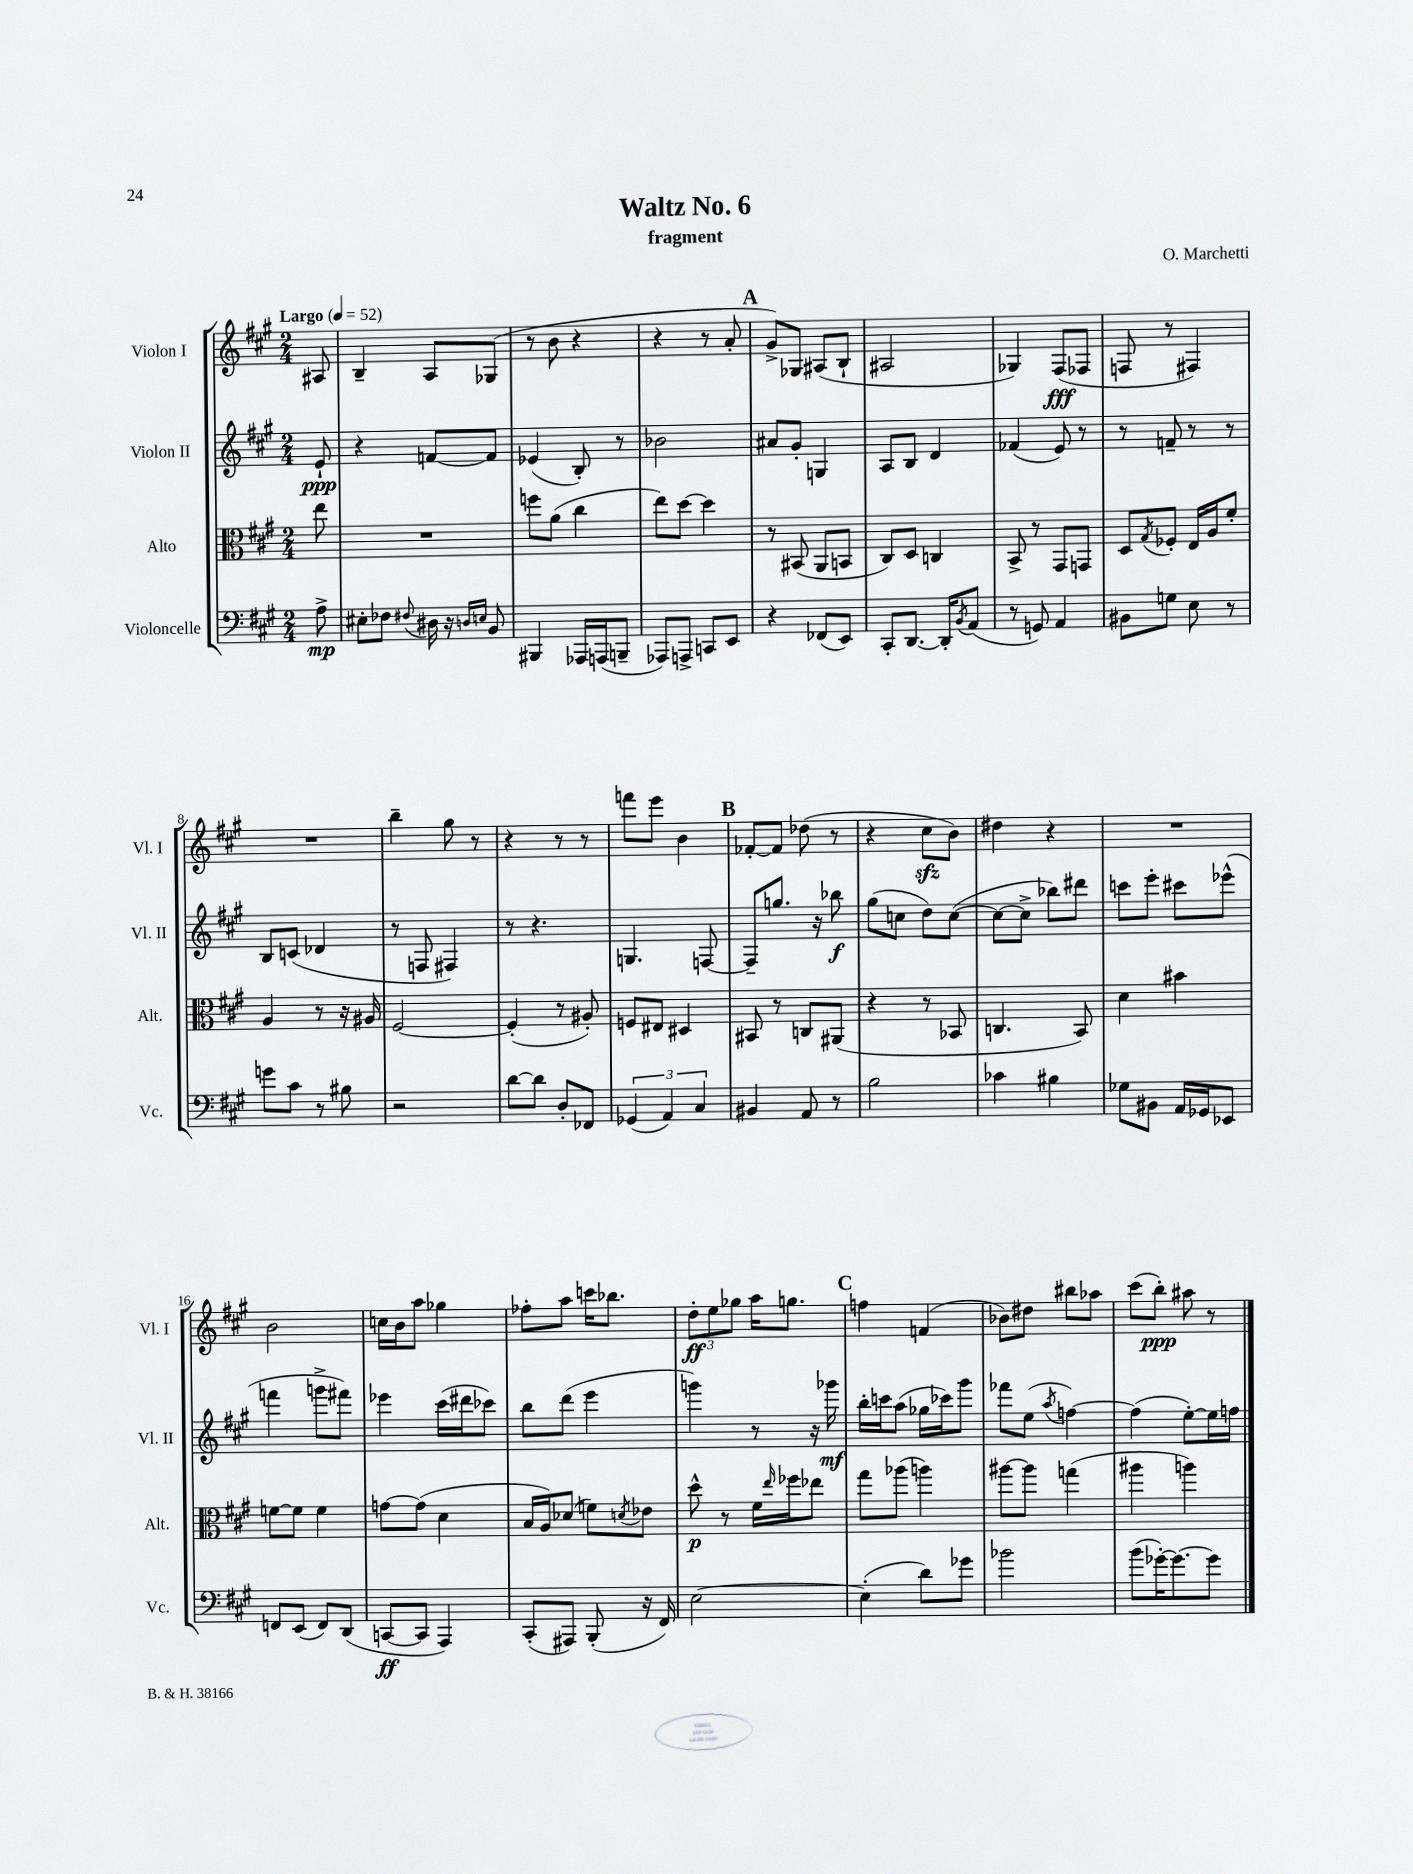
\header { title = "Waltz No. 6" composer = "O. Marchetti" subtitle = "fragment" }
<<
\new StaffGroup <<
\new Staff = "s0" \with { instrumentName = "Violon I" shortInstrumentName = "Vl. I" } {
    \clef treble \key a \major \numericTimeSignature \time 2/4 \partial 8 \tempo "Largo" 4 = 52
    ais8 |
    b4-- a8 ges8( |
    r8 b'8 r4 |
    r4 r8 a'8-. |
    \mark \markup { \bold "A" } gis'8->) ges8 ais8( b8-! |
    ais2 |
    ges4) fis8\fff( fes8 |
    f8 r8 fis4) |
    R2 |
    b''4-- gis''8 r8 |
    r4 r8 r8 |
    f'''8 e'''8 b'4 |
    \mark \markup { \bold "B" } fes'8~-. fes'8 des''8( r8 |
    r4 cis''8\sfz b'8) |
    dis''4 r4 |
    R2 |
    b'2 |
    c''16 b'16 a''8 ges''4 |
    fes''8-. a''8 c'''16 bes''8. |
    \tuplet 3/2 { d''8-.\ff e''8 ges''8 } a''16 g''8. |
    \mark \markup { \bold "C" } f''4 f'4( |
    bes'8) dis''8 bis''8 aes''8 |
    cis'''8( b''8-.\ppp) ais''8 r8 \bar "|." |
}
\new Staff = "s1" \with { instrumentName = "Violon II" shortInstrumentName = "Vl. II" } {
    \clef treble \key a \major \numericTimeSignature \time 2/4 \partial 8
    e'8-!\ppp |
    r4 f'8~ f'8 |
    ees'4( b8-.) r8 |
    bes'2 |
    \mark \markup { \bold "A" } ais'8 gis'8-. g4 |
    a8 b8 d'4 |
    fes'4( e'8) r8 |
    r8 f'8-- r8 r8 |
    b8 c'8( des'4 |
    r8 f8 fis4) |
    r8 r4. |
    g4. f8~ |
    \mark \markup { \bold "B" } f8-- g''8. r16 bes''8\f |
    gis''8( c''8 d''8) c''8~( |
    c''8~ c''8-> bes''8) dis'''8 |
    c'''8 e'''8-. cis'''8 ees'''8-^( |
    f'''4 g'''8-> fis'''8) |
    ees'''4 cis'''16( dis'''16 ces'''8) |
    b''8 d'''8( e'''4 |
    g'''4) r8 r16 ges'''16\mf |
    \mark \markup { \bold "C" } b''16-. c'''16 a''8( ges''16 ces'''16) gis'''8 |
    fes'''8 e''8( \acciaccatura { a''8 } f''4~) |
    f''4( e''8~-.) e''16 f''16 \bar "|." |
}
\new Staff = "s2" \with { instrumentName = "Alto" shortInstrumentName = "Alt." } {
    \clef alto \key a \major \numericTimeSignature \time 2/4 \partial 8
    e''8 |
    R2 |
    f''8 a'8( cis''4 |
    e''8) d''8~ d''4 |
    \mark \markup { \bold "A" } r8 bis,8( a,8 b,8 |
    cis8) d8 c4 |
    b,8-> r8 gis,8 g,8 |
    d8 \acciaccatura { gis8 } fes8-. e16 a16 fis'8-. |
    a4 r8 r16 ais16 |
    fis2~ |
    fis4-.( r8 ais8-.) |
    f8 eis8 dis4 |
    \mark \markup { \bold "B" } bis,8 r8 c8 ais,8( |
    r4 r8 bes,8 |
    c4. b,8) |
    d'4 bis'4 |
    f'8~ f'8 f'4 |
    g'8~ g'8( d'4 |
    b16 a16) des'8( f'8) \acciaccatura { d'8 } ees'8 |
    d''8-^\p r8 fis'16 \grace { e''16 } fes''16 ees''8 |
    \mark \markup { \bold "C" } gis''8 aes''8( a''4) |
    ais''8~ ais''8 g''4( |
    ais''4 a''4) \bar "|." |
}
\new Staff = "s3" \with { instrumentName = "Violoncelle" shortInstrumentName = "Vc." } {
    \clef bass \key a \major \numericTimeSignature \time 2/4 \partial 8
    a8->\mp |
    eis8-. fes8 \appoggiatura { fis8 } dis16 r16 \grace { d16 e16 } b,8 |
    bis,,4 aes,,16 a,,16( b,,8-- |
    aes,,8) a,,8-> c,8 e,8 |
    \mark \markup { \bold "A" } r4 fes,8( e,8) |
    cis,8-. d,8.~ d,16-. \acciaccatura { b,8 } a,8( |
    r8 g,8) a,4 |
    bis,8 g8 e8 r8 |
    g'8 cis'8 r8 bis8 |
    r2 |
    d'8~ d'8 d8-. fes,8 |
    \tuplet 3/2 { ges,4( a,4) cis4 } |
    \mark \markup { \bold "B" } bis,4 a,8 r8 |
    b2 |
    ces'4 bis4 |
    ges8 bis,8 a,16 ges,16 ees,8 |
    f,8 e,8( f,8) d,8( |
    c,8~\ff c,8 a,,4) |
    cis,8-.( ais,,8) b,,8-.( r16 fis,16) |
    e2~ |
    \mark \markup { \bold "C" } e4-.( d'8) ges'8 |
    bes'2 |
    b'8( ges'16~-.) ges'8.~ ges'8 \bar "|." |
}
>>
>>
